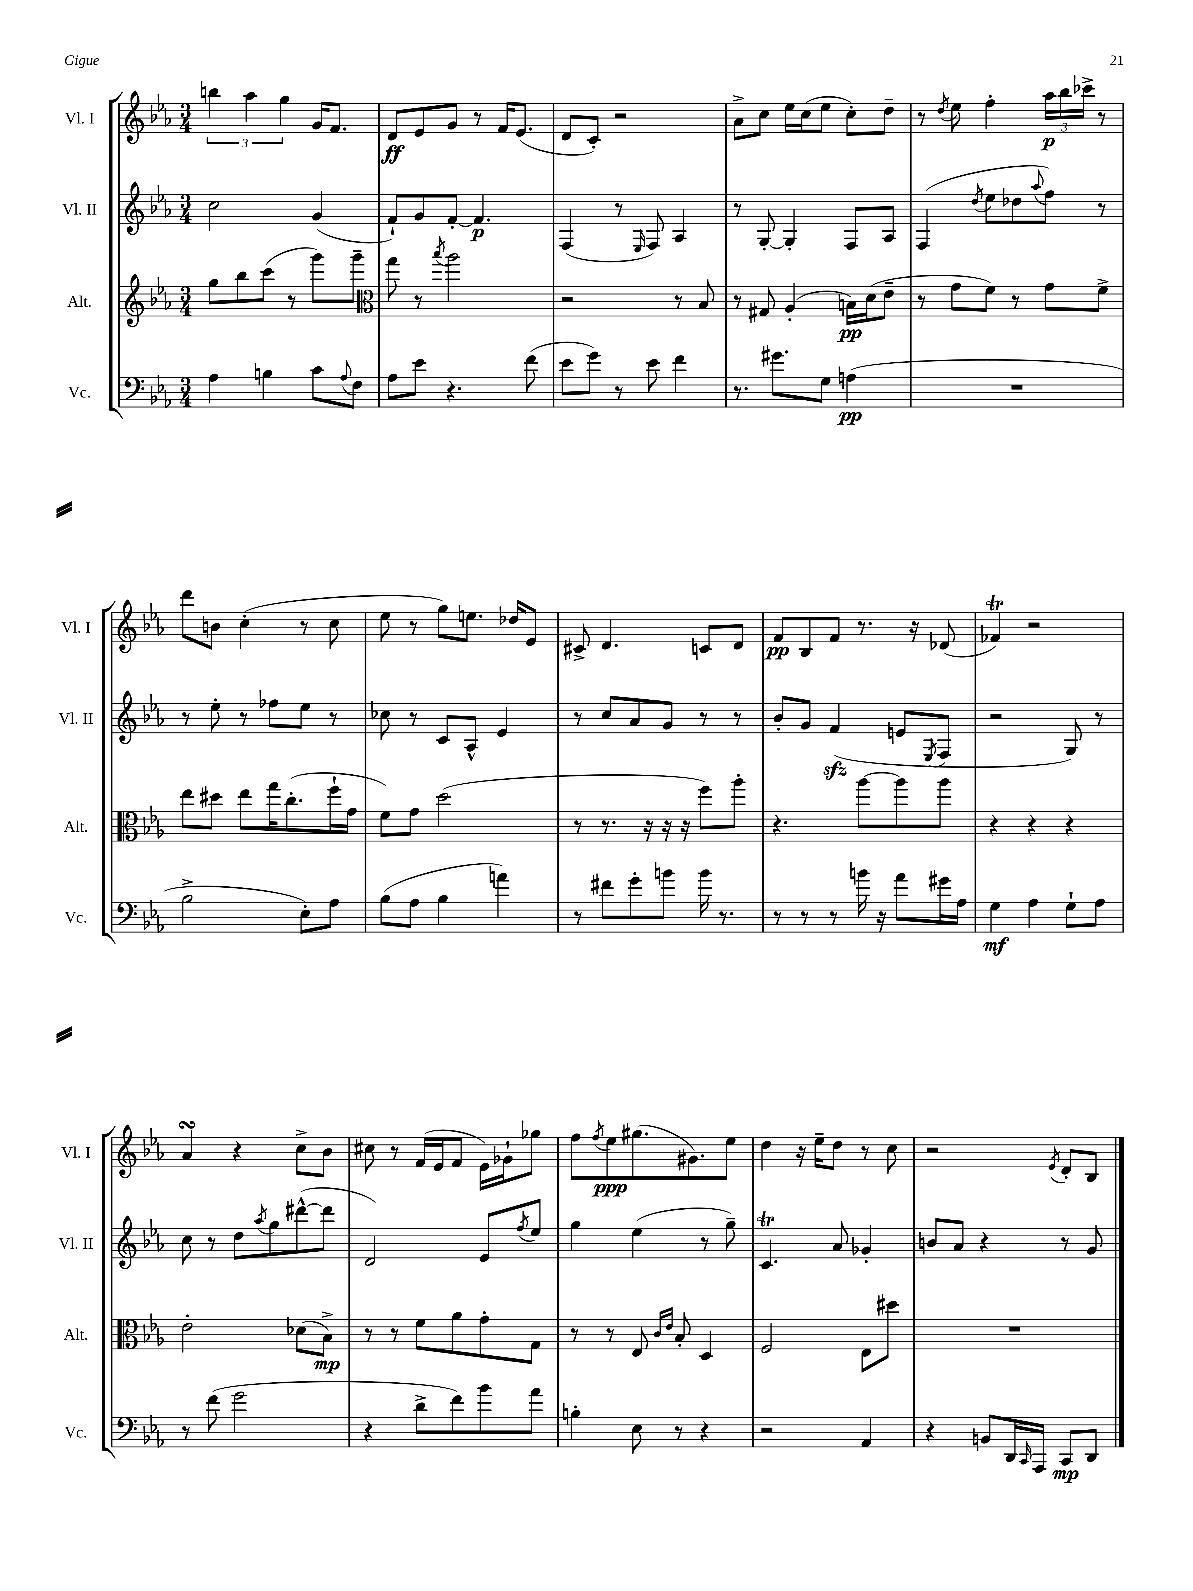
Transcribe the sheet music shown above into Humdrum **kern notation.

**kern	**kern	**kern	**kern
*staff4	*staff3	*staff2	*staff1
*clefF4	*clefG2	*clefG2	*clefG2
*k[b-e-a-]	*k[b-e-a-]	*k[b-e-a-]	*k[b-e-a-]
*M3/4	*M3/4	*M3/4	*M3/4
4A-\	8gg\L	2cc\	6bb\
.	8bb-\	.	.
.	.	.	6aa-\
4B\	(8ccc\J	.	.
.	.	.	6gg\
.	8r	.	.
8c\L	8ggg\L)	(4g/	16g/LK
.	.	.	8.f/J
8qqA-/	.	.	.
8F\J	8ggg~\J	.	.
=	=	=	=
*	*clefC3	*	*
8A-\L	8gg\	8f`/L)	8d/L
8e-\J	8r	8g/	8e-/
.	8qbb-/	.	.
4.r	2aa-\	[8f'/J	8g/J
.	.	4.f/]	8r
.	.	.	16f/LK
.	.	.	(8.e-/J
(8f\	.	.	.
=	=	=	=
8e-\L	2r	(4F/	8d/L
8g\J)	.	.	8c'/J)
8r	.	8r	2r
.	.	16qqE-/	.
8e-\	.	8F/)	.
4f\	8r	4A-/	.
.	8B-/	.	.
=	=	=	=
8.r	8r	8r	8a-^\L
.	8G#/	[8G'/	8cc\J
8.g#\L	.	.	.
.	(4A-'/	4G'/]	16ee-\LL
.	.	.	(16cc\J
8G\J	.	.	8ee-\J
(4A\	16B\LL)	8F/L	8cc'\L)
.	(16d\J	.	.
.	8e-~\J	8A-/J	8dd~\J
=	=	=	=
2.r	8r	(4F/	8r
.	.	.	8qdd/
.	8g\L	.	8ee-\
.	.	8qdd/	.
.	8f\J)	8ee-\L	4ff'\
.	8r	8dd-\	.
.	.	8qqaa-/	.
.	8g\L	8ff\J)	24aa-\LL
.	.	.	24bb-\
.	.	.	24ccc-^\JJ
.	8f^\J	8r	8r
=	=	=	=
2B-^\	8ee-\L	8r	8ddd\L
.	8dd#\J	8ee-'\	8b\J
.	8ee-\L	8r	(4cc'\
.	16gg\K	8ff-\L	.
.	(8.cc'\	.	.
8E-'\L)	.	8ee-\J	8r
8A-\J	16ff`\L	8r	8cc\
.	16g\JJ	.	.
=	=	=	=
(8B-\L	8f\L)	8cc-\	8ee-\
8A-\J	8g\J	8r	8r
4B-\	(2dd\	8c/L	8gg\L)
.	.	8A-^^/J	8.ee\J
4a\)	.	4e-/	.
.	.	.	16dd-/LK
.	.	.	8e-/J
=	=	=	=
8r	8r	8r	8c#^/
8f#\L	8.r	8cc/L	4.d/
8g'\	.	8a-/	.
.	16r	.	.
8b\J	16r	8g/J	.
.	16r	.	.
16b\	8ff\L)	8r	8c/L
8.r	.	.	.
.	8aa-'\J	8r	8d/J
=	=	=	=
8r	4.r	8b-'/L	8f/L
8r	.	8g/J	8B-/
8r	.	(4f/	8f/J
16b\	[8aa-\L	.	8.r
16r	.	.	.
8a-\L	8aa-\]	8e/L	.
.	.	.	16r
.	.	8qE-/	.
16g#\L	8aa-\J	8F/J	(8d-/
16A-\JJ	.	.	.
=	=	=	=
4G\	4r	2r	4f-/)
4A-\	4r	.	2r
8G`\L	4r	8G/)	.
8A-\J	.	8r	.
=	=	=	=
8r	2e-'\	8cc\	4a-/
(8f\	.	8r	.
2g\	.	8dd\L	4r
.	.	8qaa-/	.
.	.	8gg\	.
.	(8d-\L	([8ddd#^^\	8cc^\L
.	8B-^\J)	8ddd#\]J	8b-\J
=	=	=	=
4r	8r	2d/)	8cc#\
.	8r	.	8r
8d^\L	8f\L	.	(16f/LL
.	.	.	16e-/J
8f\)	8a-\	.	8f/J
8b-\	8g'\	8e-/L	16e-\LL)
.	.	.	16g-`\J
.	.	8qff/	.
8a-\J	8G\J	8ee-/J	8gg-\J
=	=	=	=
4B'\	8r	4gg\	8ff\L
.	.	.	8qff/
.	8r	.	8ee-\
8E-\	8E-/	(4ee-\	(8.gg#\
.	16qqc/LL	.	.
.	16qqe-/JJ	.	.
8r	8B-'/	.	.
.	.	.	8.g#\)
4r	4D/	8r	.
.	.	8gg~\)	8ee-\J
=	=	=	=
2r	2F/	4.c/	4dd\
.	.	.	16r
.	.	.	16ee-~\LK
.	.	8a-/	8dd\J
4AA-/	8E-\L	4g-'/	8r
.	8dd#\J	.	8cc\
=	=	=	=
4r	2.r	8b/L	2r
.	.	8a-/J	.
8BB/L	.	4r	.
16DD/L	.	.	.
16qqCC/	.	.	.
16AAA-/JJ	.	.	.
.	.	.	8qe-/
8CC/L	.	8r	8d'/L
8DD/J	.	8g/	8B-/J
==	==	==	==
*-	*-	*-	*-
